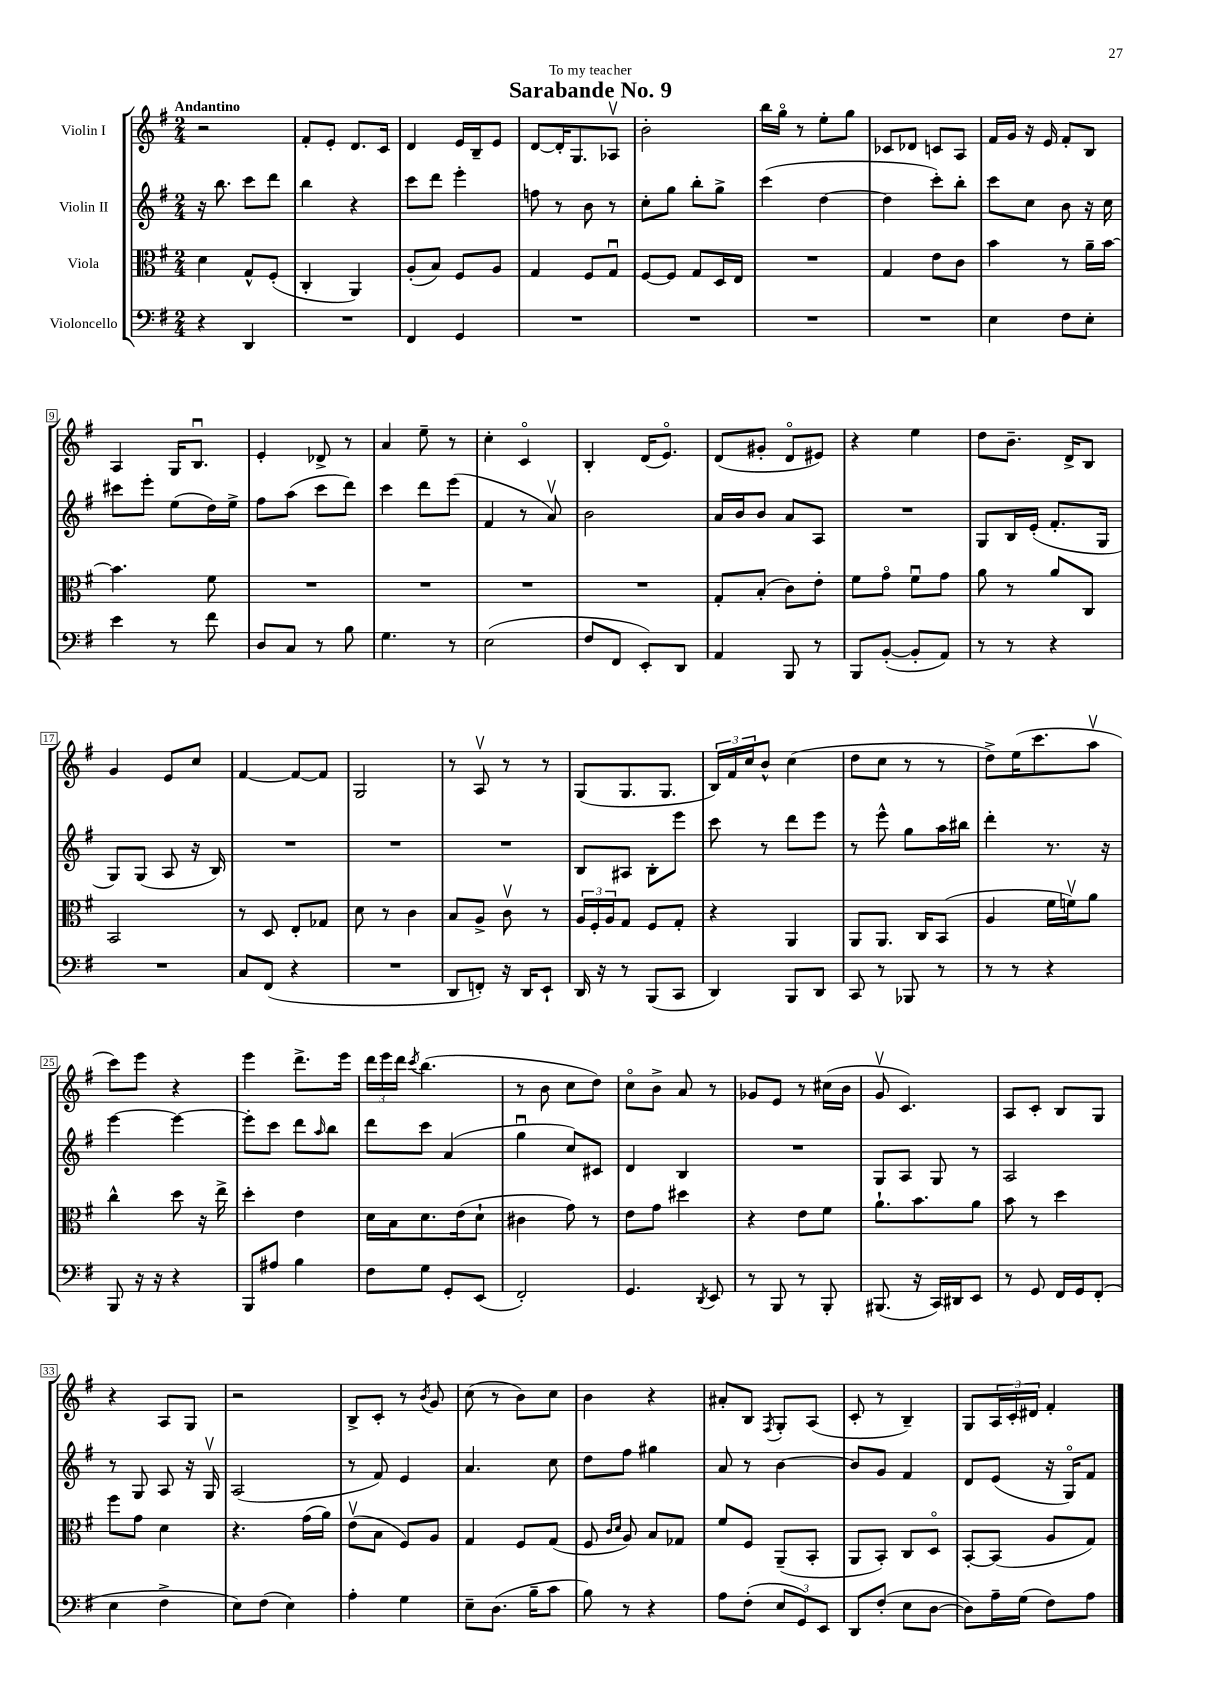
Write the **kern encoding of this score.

**kern	**kern	**kern	**kern
*part4	*part3	*part2	*part1
*staff4	*staff3	*staff2	*staff1
*I"Violoncello	*I"Viola	*I"Violin II	*I"Violin I
*clefF4	*clefC3	*clefG2	*clefG2
*k[f#]	*k[f#]	*k[f#]	*k[f#]
*M2/4	*M2/4	*M2/4	*M2/4
=1	=1	=1	=1
!	!	!	!LO:TX:a:B:t=Andantino
4r	4d\	16r	2r
.	.	8.bb\	.
4DD/	8G^^/L	8ccc\L	.
.	(8F#'/J	8ddd\J	.
=2	=2	=2	=2
2r	4C'/	4bb\	8f#'/L
.	.	.	8e'/J
.	4AA/)	4r	8.d/L
.	.	.	16c/Jk
=3	=3	=3	=3
4FF#/	(8A'/L	8ccc\L	4d/
.	8B/J)	8ddd\J	.
4GG/	8F#/L	4eee'\	16e/LL
.	.	.	16B~/J
.	8A/J	.	8e/J
=4	=4	=4	=4
2r	4G/	8ffn\	[8d/L
.	.	8r	16d'/K]
.	.	.	8.G/
.	8F#/L	8b\	.
.	8Gu/J	8r	8A-Xv/J
=5	=5	=5	=5
2r	[8F#/L	8cc'\L	2b'\
.	8F#/J]	8gg\J	.
.	8G/L	8bb'\L	.
.	16D/L	8gg^\J	.
.	16E/JJ	.	.
=6	=6	=6	=6
2r	2r	(4ccc\	16bb\LL
.	.	.	16gg\JJ
.	.	.	8r
.	.	[4dd\	8ee'\L
.	.	.	8gg\J
=7	=7	=7	=7
2r	4G/	4dd\]	8c-X/L
.	.	.	8d-X/J
.	8e\L	8ccc'\L)	8cn/L
.	8c\J	8bb'\J	8A/J
=8	=8	=8	=8
4E\	4b\	8ccc\L	16f#/LL
.	.	.	16g/JJ
.	.	8cc\J	16r
.	.	.	16e/
8F#\L	8r	8b\	8f#'/L
8E'\J	16a~\LL	16r	8B/J
.	[16b\JJ	16cc\	.
!!LO:LB:g=z
=9	=9	=9	=9
4e\	4.b\]	8ccc#X\L	4A/
.	.	8eee'\J	.
8r	.	(8ee\L	16G/KL
.	.	.	8.Bu/J
8f#\	8f#\	16dd\L)	.
.	.	16ee^\JJ	.
=10	=10	=10	=10
8D/L	2r	8ff#\L	4e'/
8C/J	.	(8aa\J	.
8r	.	8ccc\L	8d-X^/
8B\	.	8ddd\J)	8r
=11	=11	=11	=11
4.G\	2r	4ccc\	4a/
.	.	8ddd\L	8ee~\
8r	.	(8eee\J	8r
=12	=12	=12	=12
(2E\	2r	4f#/	4cc'\
.	.	8r	4c/
.	.	8av/)	.
=13	=13	=13	=13
8F#/L	2r	2b\	4B'/
8FF#/J	.	.	.
8EE'/L)	.	.	(16d/KL
.	.	.	8.e/J)
8DD/J	.	.	.
=14	=14	=14	=14
4AA/	8G'/L	16a/LL	(8d/L
.	.	16b/J	.
.	(8B'/J	8b/J	8g#X'/J
8BBB/	8c\L)	8a/L	8d/L
8r	8e'\J	8A/J	8e#X/J)
=15	=15	=15	=15
8BBB/L	8f#\L	2r	4r
([8BB'/J	8g\J	.	.
8BB'/L]	8f#u\L	.	4ee\
8AA/J)	8g\J	.	.
=16	=16	=16	=16
8r	8a\	8G/L	8dd\L
8r	8r	16B/L	8.b~\J
.	.	(16e'/JJ	.
4r	8a/L	8.f#'/L	.
.	.	.	16d^/KL
.	8C/J	.	8B/J
.	.	16G/Jk	.
!!LO:LB:g=z
=17	=17	=17	=17
2r	2BB/	8G/L)	4g/
.	.	(8G/J	.
.	.	8A/	8e/L
.	.	16r	8cc/J
.	.	16B/)	.
=18	=18	=18	=18
8C/L	8r	2r	[4f#/
(8FF#/J	8D/	.	.
4r	8E'/L	.	8f#/L_
.	8G-X/J	.	8f#/J]
=19	=19	=19	=19
2r	8d\	2r	2G/
.	8r	.	.
.	4c\	.	.
=20	=20	=20	=20
8DD/L	8B/L	2r	8r
8FFn'/J)	8A^/J	.	8Av/
16r	8cv\	.	8r
16DD/KL	.	.	.
8EE`/J	8r	.	8r
=21	=21	=21	=21
16DD/	24A/LL	8B/L	(8G/L
.	24F#'/	.	.
16r	.	.	.
.	24A/J	.	.
8r	8G/J	8A#X/J	8.G/
(8BBB/L	8F#/L	8B'\L	.
.	.	.	8.G/J
8CC/J	8G'/J	8eee\J	.
=22	=22	=22	=22
4DD/)	4r	8ccc\	24B/LL)
.	.	.	24f#/
.	.	.	24cc/J
.	.	8r	8b^^/J
8BBB/L	4AA/	8ddd\L	(4cc\
8DD/J	.	8eee\J	.
=23	=23	=23	=23
8CC/	8AA/L	8r	8dd\L
8r	8.AA/J	8eee^^\	8cc\J
8BBB-X/	.	8gg\L	8r
.	16C/KL	.	.
8r	(8BB/J	16aa\L	8r
.	.	16bb#X\JJ	.
=24	=24	=24	=24
8r	4A/	4ddd'\	8dd^\L)
8r	.	.	(16ee\K
.	.	.	8.ccc\
4r	16f#\LL	8.r	.
.	16fnv\J)	.	.
.	8a\J	.	8aav\J
.	.	16r	.
!!LO:LB:g=z
=25	=25	=25	=25
8BBB/	4cc^^\	[4eee\	8ccc\L)
16r	.	.	8eee\J
16r	.	.	.
4r	8dd\	4eee\_	4r
.	16r	.	.
.	16ee^\	.	.
=26	=26	=26	=26
8BBB/L	4dd'\	8eee'\L]	4eee\
8A#X/J	.	8ccc\J	.
4B\	4e\	8ddd\L	8.ddd^\L
.	.	16qqaa/	.
.	.	8bb\J	.
.	.	.	16eee\Jk
=27	=27	=27	=27
8F#\L	16d\LL	8ddd\L	24ddd\LL
.	.	.	24eee\
.	16B\J	.	.
.	.	.	24ddd\JJ
.	.	.	8qccc/
8G\J	8.d\	8ccc\J	(4.bb\
8GG'/L	.	(4a/	.
.	(16e\k	.	.
(8EE/J	8d`\J	.	.
=28	=28	=28	=28
2FF#'/)	4c#X\	4ggu\	8r
.	.	.	8b\
.	8g\)	8cc/L)	8cc\L
.	8r	8c#X/J	8dd\J)
=29	=29	=29	=29
4.GG/	8e\L	4d/	8cc\L
.	8g\J	.	8b^\J
.	4dd#X\	4B/	8a/
8qDD/	.	.	.
8EE/	.	.	8r
=30	=30	=30	=30
8r	4r	2r	8g-X/L
8BBB/	.	.	8e/J
8r	8e\L	.	8r
8BBB'/	8f#\J	.	(16cc#X\LL
.	.	.	16b\JJ
=31	=31	=31	=31
(8.BBB#X/	8.a`\L	8G/L	8gv/
.	.	8A/J	4.c/)
16r	8.b\	.	.
16CC/LL)	.	8G/	.
16DD#X/J	.	.	.
8EE/J	8a\J	8r	.
=32	=32	=32	=32
8r	8b\	2A/	8A/L
8GG/	8r	.	8c'/J
16FF#/LL	4dd\	.	8B/L
16GG/J	.	.	.
(8FF#'/J	.	.	8G/J
!!LO:LB:g=z
=33	=33	=33	=33
4E\	8ff#\L	8r	4r
.	8g\J	8G/	.
4F#^\	4d\	8A/	8A/L
.	.	16r	8G/J
.	.	16Gv/	.
=34	=34	=34	=34
8E\L)	4.r	(2A/	2r
(8F#\J	.	.	.
4E\)	.	.	.
.	(16g\LL	.	.
.	16a\JJ)	.	.
=35	=35	=35	=35
4A'\	(8ev\L	8r	8B^/L
.	8B\J	8f#/)	8c'/J
4G\	8F#/L)	4e/	8r
.	.	.	8qb/
.	8A/J	.	8g/
=36	=36	=36	=36
8E~\L	4G/	4.a/	(8cc\
(8.D\J	.	.	8r
.	8F#/L	.	8b\L)
16B~\KL	.	.	.
8c\J	(8G/J	8cc\	8cc\J
=37	=37	=37	=37
8B\)	8F#/	8dd\L	4b\
.	16qqc/LL	.	.
.	16qqd/JJ	.	.
8r	8A/)	8ff#\J	.
4r	8B/L	4gg#X\	4r
.	8G-X/J	.	.
=38	=38	=38	=38
8A\L	8f#/L	8a/	8a#X'/L
(8F#'\J	8F#/J	8r	8B/J
.	.	.	8qF#/
12E/L	(8AA~/L	[4b\	8G'/L
12GG/)	.	.	.
.	8BB'/J	.	(8A/J
12EE/J	.	.	.
=39	=39	=39	=39
8DD/L	8AA/L	8b/L]	8c'/
(8F#'/J	8BB'/J)	8g/J	8r
8E\L	8C/L	4f#/	4B~/)
[8D\J	8D/J	.	.
=40	=40	=40	=40
8D\L])	[8BB'/L	8d/L	8G/L
16A~\L	(8BB/J]	(8e/J	24A/L
.	.	.	24c'/
(16G\JJ	.	.	.
.	.	.	24d#X/JJ
8F#\L)	8A/L	16r	4f#'/
.	.	16G/KL)	.
8A\J	8G/J)	8f#/J	.
==	==	==	==
*-	*-	*-	*-
